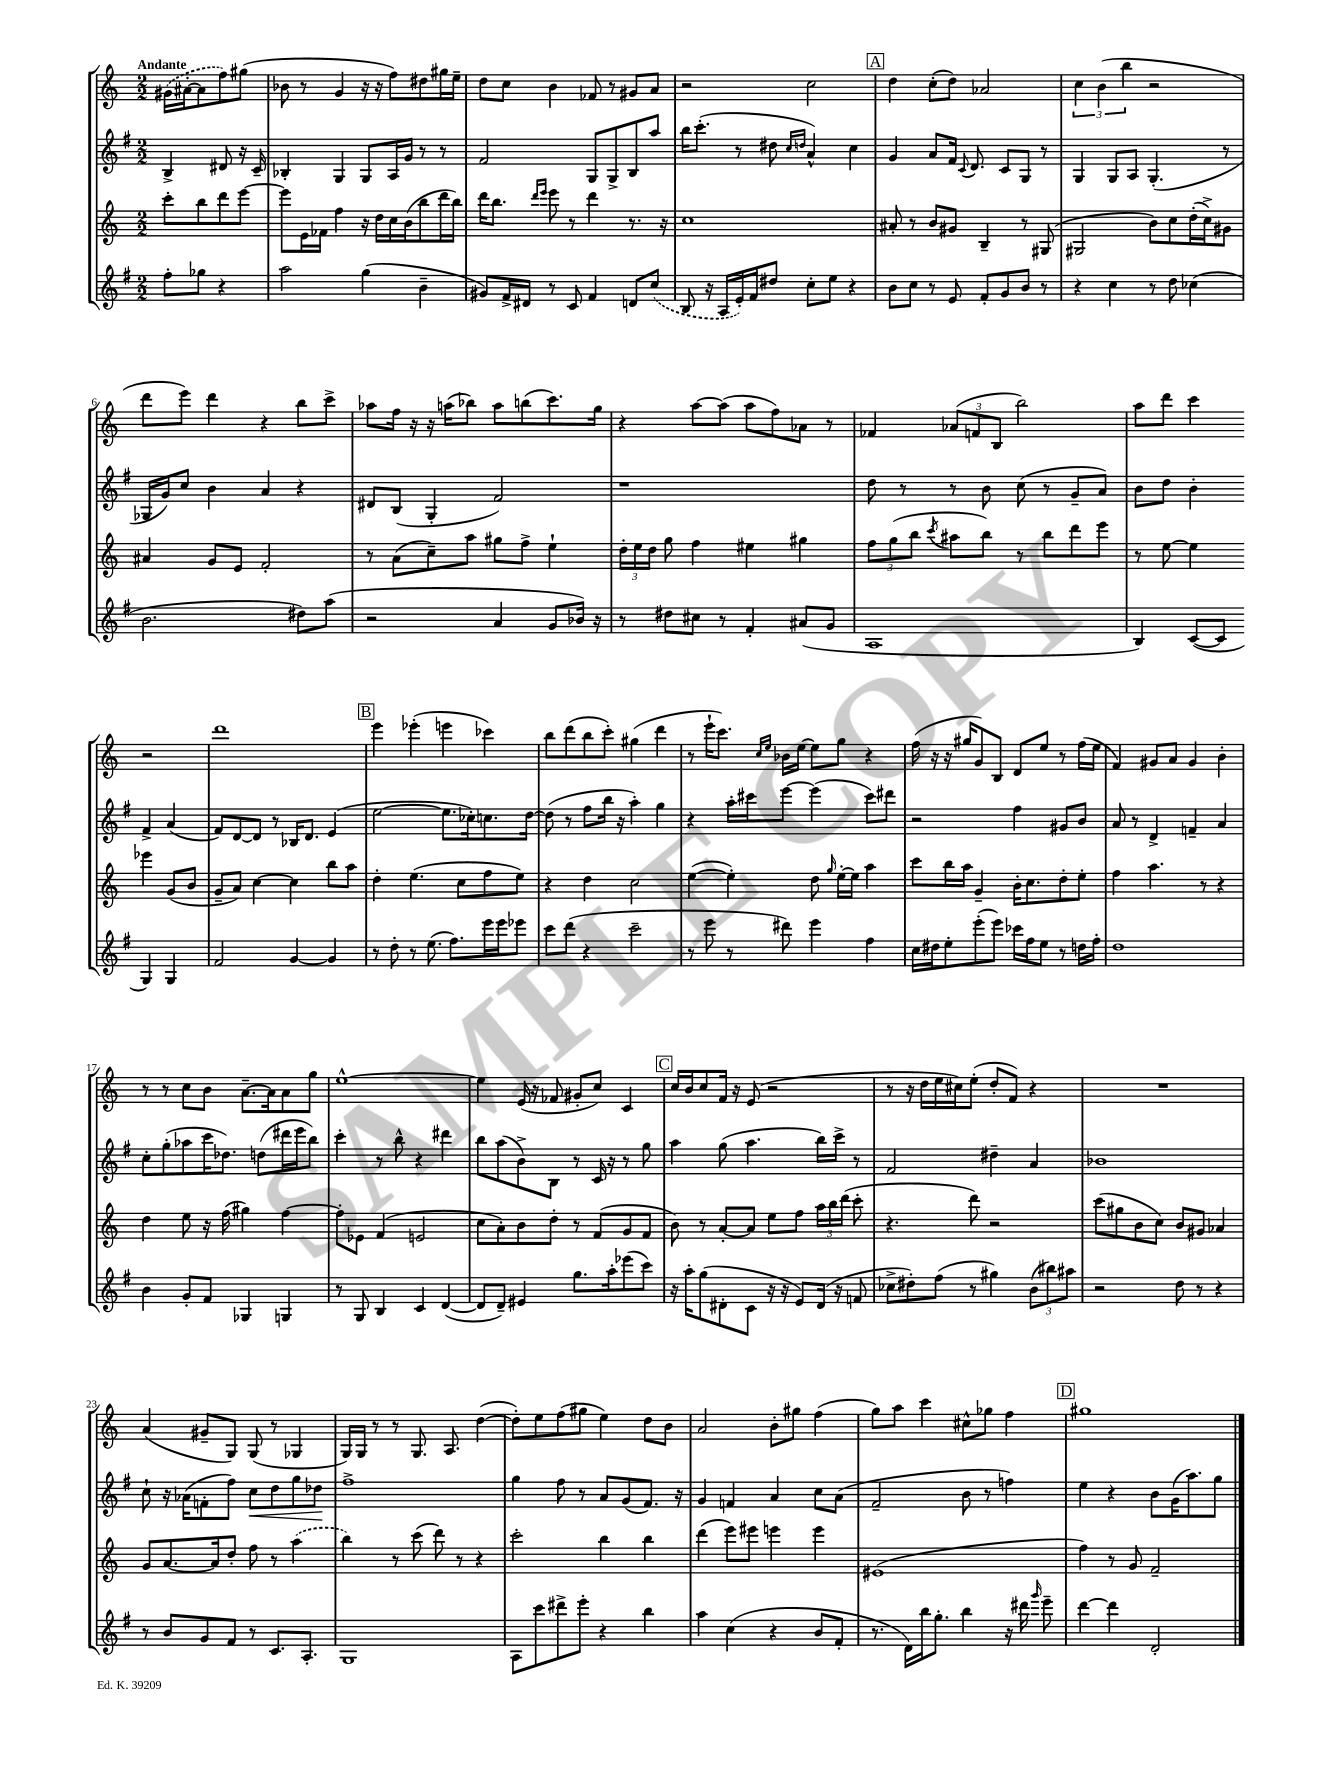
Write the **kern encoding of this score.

**kern	**kern	**kern	**kern
*staff4	*staff3	*staff2	*staff1
*clefG2	*clefG2	*clefG2	*clefG2
*k[f#]	*k[]	*k[f#]	*k[]
*M2/2	*M2/2	*M2/2	*M2/2
8ff#'\L	8ccc'\L	4B^/	(16g#\LL
.	.	.	[16a#'\J
8gg-\J	8bb\	.	8a#\]
4r	8ddd\	8d#/	8ff\)
.	[8eee\J	16r	(8gg#\J
.	.	16c~/	.
=	=	=	=
2aa\	8eee\]L	4B-'/	8b-\
.	16e\L	.	8r
.	16f-\JJ	.	.
.	4ff\	4G/	4g/
(4gg\	16r	8G/L	16r
.	16dd\LL	.	16r
.	16cc\	16A/L	8ff\L)
.	(16b\J	16g/JJ	.
4b~\	8bb\	8r	8dd#\
.	16ddd\L	8r	16gg#\L
.	16bb\JJ)	.	16ee~\JJ
=	=	=	=
8g#/L)	16ddd\LK	2f#/	8dd\L
.	8.bb\J	.	.
16f#^/L	.	.	8cc\J
16d#/JJ	.	.	.
.	16qqddd/LL	.	.
.	16qqeee/JJ	.	.
8r	8eee\	.	4b\
8c/	8r	.	.
4f#/	4ddd\	8G/L	8f-/
.	.	8G^/	8r
8d/L	8.r	8B/	8g#/L
(8cc/J	.	8aa/J	8a/J
.	16r	.	.
=	=	=	=
8B/	1cc	16bb\LK	2r
.	.	(8.ccc'\J	.
16r	.	.	.
16A/LL	.	.	.
16e'/)	.	8r	.
16f#/J	.	.	.
8dd#/J	.	8dd#\	.
.	.	16qqcc/LL	.
.	.	16qqdd/JJ	.
8cc'\L	.	4a^^/)	2cc\
8ee\J	.	.	.
4r	.	4cc\	.
=	=	=	=
8b\L	8a#'/	4g/	4dd\
8cc\J	8r	.	.
8r	8b/L	8a/L	(8cc'\L
8e/	8g#/J	16f#/Jk	8dd\J)
.	.	8qqc/	.
.	.	8.d/	.
8f#'/L	4B~/	.	2a-/
8g/	.	8c/L	.
8b/J	8r	8G/J	.
8r	(8G#/	8r	.
=	=	=	=
4r	2G#/	4G/	6cc\
.	.	.	(6b\
4cc\	.	8G/L	.
.	.	.	6bb\
.	.	8A/J	.
8r	8b\L)	(4.G'/	2r
8dd\	8cc\	.	.
(4cc-\	(16dd'\L	.	.
.	16cc^\J)	.	.
.	8g#\J	8r	.
=	=	=	=
2.b\	4a#/	16G-/LL	8ddd\L
.	.	16g/J)	.
.	.	8cc/J	8eee\J)
.	8g/L	4b\	4ddd\
.	8e/J	.	.
.	2f'/	4a/	4r
8dd#\L)	.	4r	8bb\L
(8aa\J	.	.	8ccc^\J
=	=	=	=
2r	8r	8d#/L	8aa-\L
.	(8a\L	(8B/J	16ff\Jk
.	.	.	16r
.	8cc~\)	4G'/	16r
.	.	.	(16aa\LK
.	8aa\J	.	8bb-\J)
4a/	8gg#\L	2f#/)	8aa\L
.	8ff^\J	.	(8bb\
8g/L	4ee`\	.	8.ccc\)
16b-/Jk)	.	.	.
16r	.	.	16gg\Jk
=	=	=	=
8r	24dd'\LL	1r	4r
.	24ee\	.	.
.	24dd\JJ	.	.
8dd#\L	8gg\	.	.
8cc#\J	4ff\	.	[8aa\L
8r	.	.	(8aa\]J
4f#'/	4ee#\	.	8aa\L
.	.	.	8ff\)
(8a#/L	4gg#\	.	8a-\J
8g/J	.	.	8r
=	=	=	=
1A	12ff\L	8dd\	4f-/
.	(12gg\	.	.
.	.	8r	.
.	12bb\J	.	.
.	8qccc/	.	.
.	8aa#\L	8r	(12a-/L
.	.	.	12f/
.	8bb\J)	8b\	.
.	.	.	12B/J
.	8r	(8cc\	2bb\)
.	8bb\L	8r	.
.	8ddd\	8g~/L	.
.	8eee\J	8a/J)	.
=	=	=	=
4B/)	8r	8b\L	8aa\L
.	[8ee\	8dd\J	8ddd\J
([8c/L	4ee\]	4b'\	4ccc\
8c/]J	.	.	.
4G/)	4eee-\	4f#^/	2r
4G/	(8g/L	(4a/	.
.	8b/J	.	.
=	=	=	=
2f#/	8g~/L	8f#/L)	1ddd
.	8a/J)	[8d/	.
.	[4cc\	8d/]J	.
.	.	8r	.
[4g/	4cc\]	16B-/LK	.
.	.	8.d/J	.
4g/]	8bb\L	(4e/	.
.	8aa\J	.	.
=	=	=	=
8r	4dd'\	[2ee\	4eee\
8dd'\	.	.	.
8r	(4.ee\	.	(4eee-'\
(8.ee\	.	.	.
.	.	8.ee\]L	4eee\
8.ff#\L)	.	.	.
.	8cc\L	.	.
.	.	16cc-'\k)	.
16eee\L	8ff\	8.cc\	4ccc-\)
16eee\J	.	.	.
8eee-\J	8ee\J)	.	.
.	.	[16dd\Jk	.
=	=	=	=
8ccc\L	4r	(8dd\]	8bb\L
(8ddd\J	.	8r	(8ddd\
4r	4dd\	8ff#\L	8bb\
.	.	16bb\Jk	8ccc'\J)
.	.	16r	.
2ccc~\	2cc\	4aa'\)	(4gg#\
.	.	4gg\	4ddd\
=	=	=	=
8r	([4ee\	4r	8r
8eee\	.	.	16eee`\LK
.	.	.	8.ccc\J)
8r	4ee'\])	16aa'\LL	.
.	.	16ccc#\J	.
.	.	.	16qqcc/LL
.	.	.	16qqee/JJ
8ddd#\)	.	[8eee\J	16b-\LL
.	.	.	[16ee\JJ
4eee\	8dd\	(4eee\]	8ee\]L
.	16qqgg/	.	.
.	[16ee'\LL	.	8gg\J
.	16ee\]JJ	.	.
4ff#\	4aa\	8ccc#\L)	4r
.	.	8ddd#\J	.
=	=	=	=
16cc\LL	8ccc\L	2r	(16ff\
16dd#\J	.	.	16r
8ee'\	16bb\L	.	16r
.	16aa\JJ	.	16gg#/LK
(8eee'\	4g~/	.	8g/)
8eee\J)	.	.	8B/J
16ccc-\LL	16b'\LK	4ff#\	8d/L
16ff#\J	8.cc\	.	.
8ee\J	.	.	8ee/J
8r	8dd'\	8g#/L	8r
16dd\LL	8ee'\J	8b/J	(16ff\LL
16ff#'\JJ	.	.	16ee\JJ
=	=	=	=
1dd	4ff\	8a/	4f/)
.	.	8r	.
.	4.aa\	4d^/	8g#/L
.	.	.	8a/J
.	.	4f~/	4g#/
.	8r	.	.
.	4r	4a/	4b'\
=	=	=	=
4b\	4dd\	8cc'\L	8r
.	.	(8gg'\	8r
8g'/L	8ee\	8aa-\	8cc\L
8f#/J	16r	16ccc\K	8b\J
.	(16ff\	8.dd-\J)	.
4G-/	4gg#\)	.	[8.a~\L
.	.	(8dd\L	.
.	.	.	16a\]k
4G/	[4ff\	16ddd#\L	8a\
.	.	16eee\J	.
.	.	8bb\J)	8gg\J
=	=	=	=
8r	8ff'\]L	4ccc'\	[1ee^^
8G/	8e-\J	.	.
4B/	(4f/	8r	.
.	.	8bb^^\	.
4c/	2e/	4r	.
([4d/	.	4ddd#\	.
=	=	=	=
8d/]L	8cc\L	8bb\L	4ee\]
8d~/J)	8a'\)	(8aa\	.
4e#/	8b\	8b^\)	(16e/
.	.	.	16r
.	8dd'\J	8B\J	8f-/
8.gg\L	8r	8r	8g#'/L
.	(8f/L	16c/	8cc/J)
16aa'\k	.	16r	.
(8eee-\	8g/	8r	4c/
8ccc\J)	8f/J	8gg\	.
=	=	=	=
16r	8b\)	4aa\	16cc/LL
16aa'\LK	.	.	16b/J
(8gg\	8r	.	8cc/
8d#'\	[8a'/L	(8gg\	16f/Jk
.	.	.	16r
8c\J	8a/]J	4.aa\	(8e/
16r	8ee\L	.	2r
16r	.	.	.
8e/L)	8ff\J	.	.
(16d#/Jk	24aa\LL	16bb\LL)	.
.	24bb\	.	.
16r	.	16ccc^\JJ	.
.	(24ddd\JJ	.	.
8f/	8ccc'\	8r	.
=	=	=	=
8cc-^\L	4.r	2f#/	8r
8dd#'\)	.	.	16r
.	.	.	16dd\LL
(8ff#\J	.	.	16ee\
.	.	.	16cc#\J)
8r	8ddd\)	.	(8ee'\J
4gg#\)	2r	4dd#~\	8dd'/L
.	.	.	8f/J)
(12b\L	.	4a/	4r
12bb#\)	.	.	.
12aa#\J	.	.	.
=	=	=	=
2r	(8ccc\L	1b-	1r
.	8gg#\	.	.
.	8b\	.	.
.	8cc\J)	.	.
8dd\	8b/L	.	.
8r	8g#/J	.	.
4r	4a-/	.	.
=	=	=	=
8r	8g/L	8cc`\	(4a/
8b/L	[8.a/	16r	.
.	.	(16a-\LK	.
8g/	.	8f'\	8g#~/L
.	16a/]k	.	.
8f#/J	8dd'/J	8ff#\J)	8G/J)
8r	8ff\	8cc\L	(8G/
8.c/L	8r	8dd\	8r
.	(4aa\	8gg\	4G-/
8.A'/J	.	.	.
.	.	8dd-\J	.
=	=	=	=
1G	4bb\)	1ff#^	16G/LL)
.	.	.	16G/JJ
.	.	.	8r
.	8r	.	8r
.	(8ccc\	.	8.G/
.	8ddd\)	.	.
.	.	.	8.A/
.	8r	.	.
.	4r	.	([4dd\
=	=	=	=
8A\L	2ccc'\	4gg\	8dd'\]L)
8ccc\	.	.	8ee\
8ddd#^\	.	8ff#\	(8ff\
8eee'\J	.	8r	8gg#\J
4r	4bb\	8a/L	4ee\)
.	.	(8g/	.
4bb\	4bb\	8.f#/J)	8dd\L
.	.	.	8b\J
.	.	16r	.
=	=	=	=
4aa\	(4ddd\	4g/	2a/
(4cc\	8eee\L)	4f/	.
.	8eee#\J	.	.
4r	4eee\	4a/	8b'\L
.	.	.	8gg#\J
8b/L	4eee\	8cc\L	(4ff\
8f#'/J	.	(8a\J	.
=	=	=	=
8.r	(1e#	2f#~/	8gg\L)
.	.	.	8aa\J
16d\LL)	.	.	.
16bb\J	.	.	4ccc\
8.gg'\J	.	.	.
4bb\	.	8b\	8cc#^^\L
.	.	8r	8gg-\J
16r	.	4ff\)	4ff\
16ddd#\	.	.	.
16qqggg/	.	.	.
8eee~\	.	.	.
=	=	=	=
[4ddd\	4ff\)	4ee\	1gg#
4ddd\]	8r	4r	.
.	8g/	.	.
2d'/	2f~/	8b\L	.
.	.	(16g\K	.
.	.	8.aa\)	.
.	.	8gg\J	.
==	==	==	==
*-	*-	*-	*-
